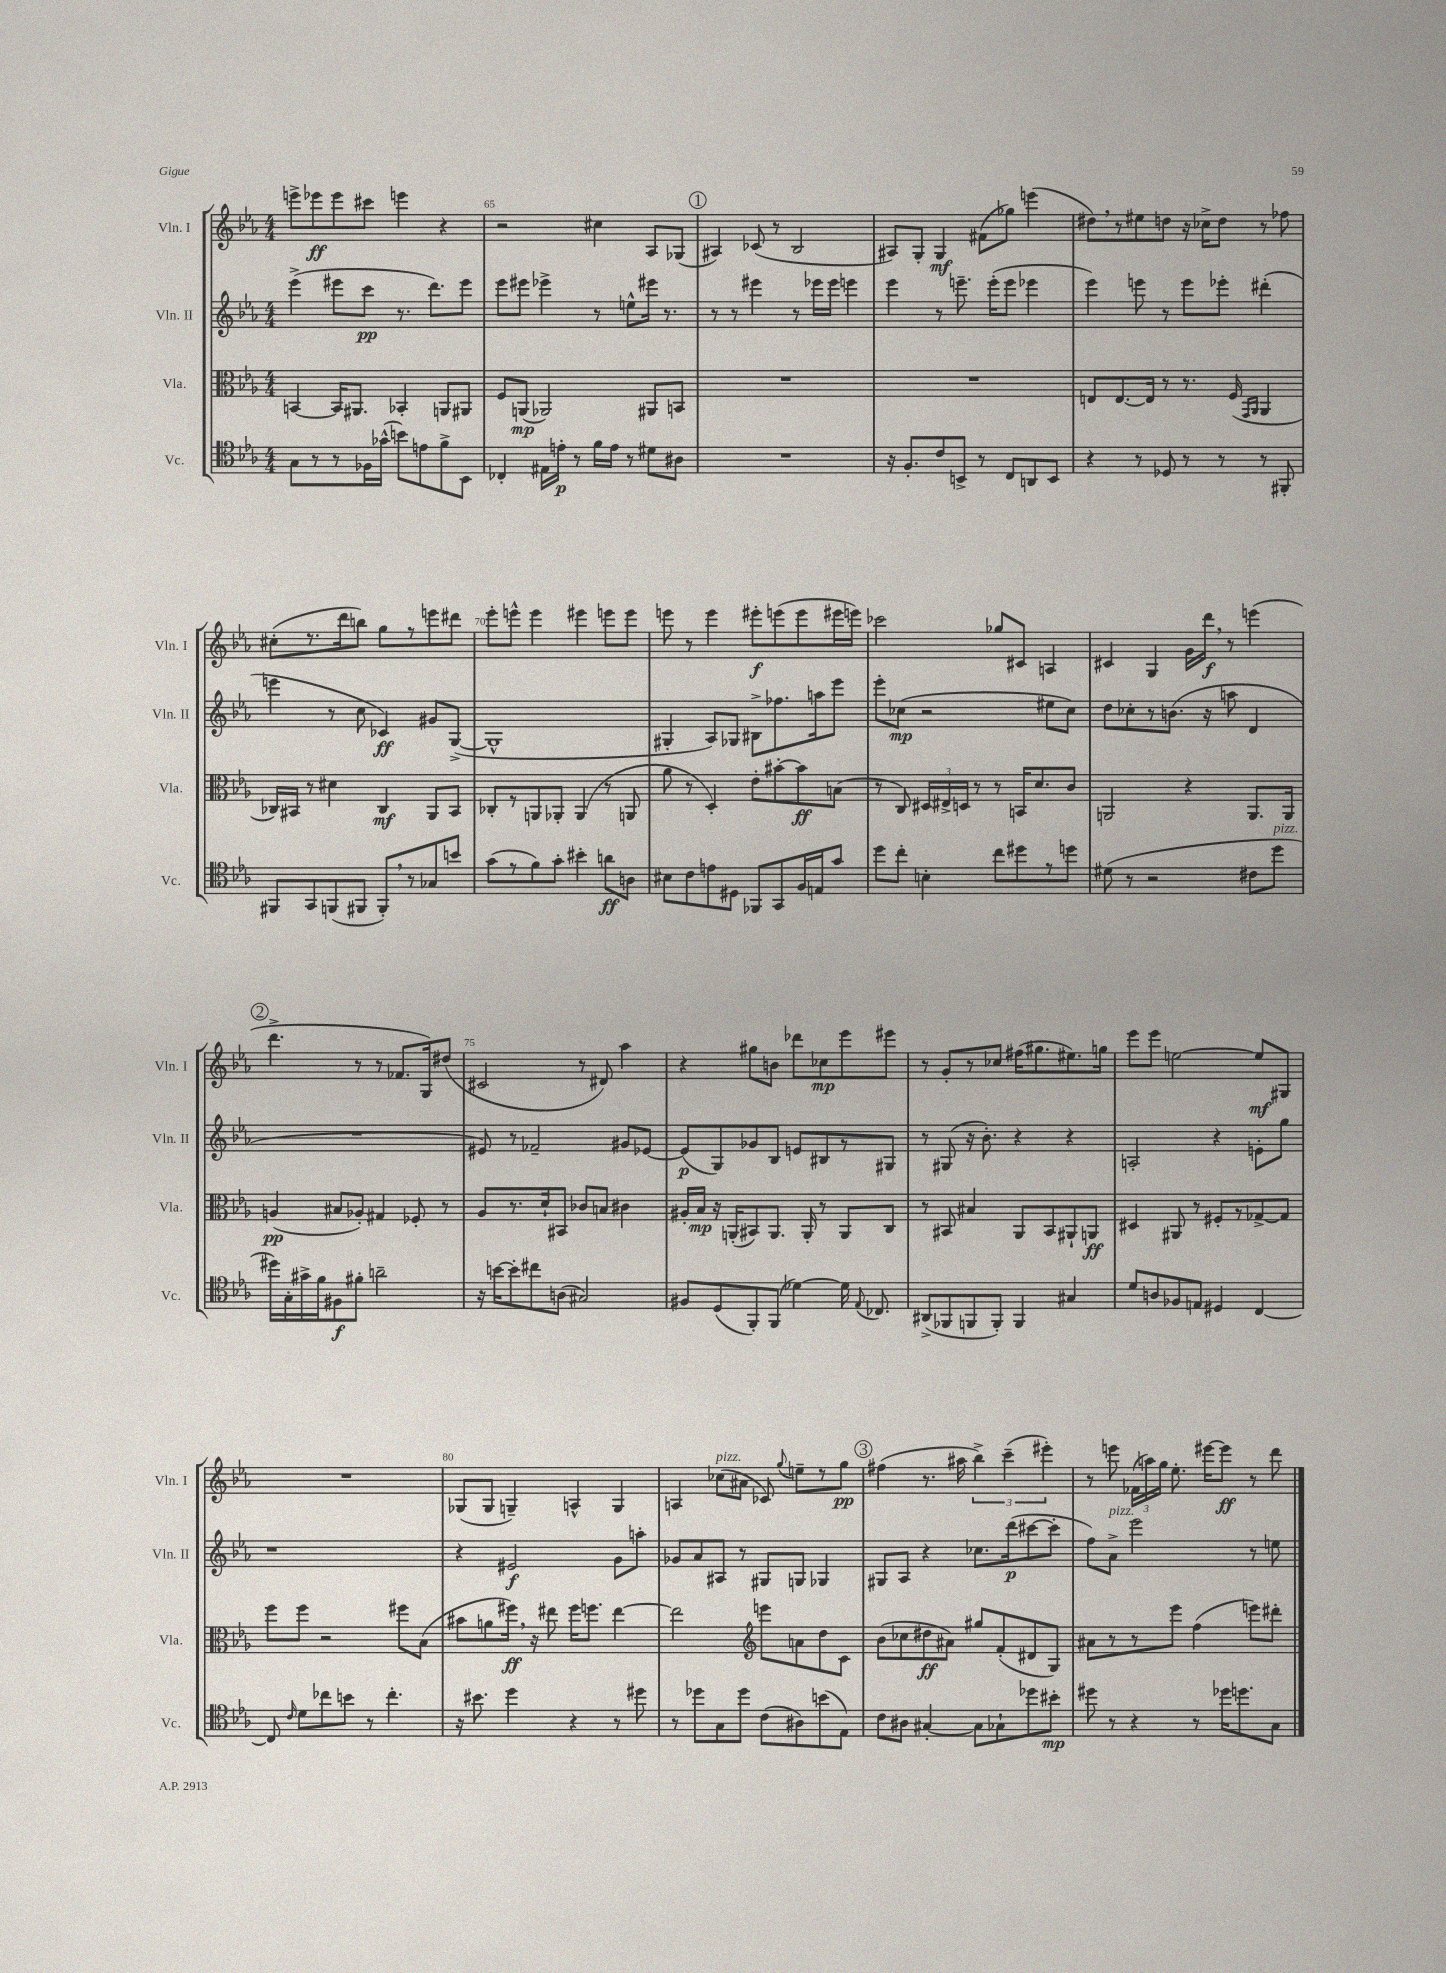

**kern	**dynam	**kern	**dynam	**kern	**dynam	**kern	**dynam
*part4	*part4	*part3	*part3	*part2	*part2	*part1	*part1
*staff4	*staff4	*staff3	*staff3	*staff2	*staff2	*staff1	*staff1
*I"Vc.	*	*I"Vla.	*	*I"Vln. II	*	*I"Vln. I	*
*I'Vc.	*	*I'Vla.	*	*I'Vln. II	*	*I'Vln. I	*
*clefC4	*	*clefC3	*	*clefG2	*	*clefG2	*
*k[b-e-a-]	*	*k[b-e-a-]	*	*k[b-e-a-]	*	*k[b-e-a-]	*
*M4/4	*	*M4/4	*	*M4/4	*	*M4/4	*
=64	=64	=64	=64	=64	=64	=64	=64
8G\L	.	[4BBn/	.	(4eee-^\	.	8eeen^\L	.
8r	.	.	.	.	.	8eee-X\	ff
8r	.	16BB/KL]	.	8eee#X\L	.	8eee-\	.
.	.	8.AA#X/J	.	.	.	.	.
16F-X\L	.	.	.	8ccc\J	pp	8ccc#X\J	.
(16g-X^^\JJ	.	.	.	.	.	.	.
8bn\L)	.	4BB-X'/	.	8.r	.	4eeen\	.
8en\	.	.	.	.	.	.	.
.	.	.	.	8.ddd\L)	.	.	.
8f^\	.	8AAn/L	.	.	.	4r	.
8BB-\J	.	8AA#X/J	.	8eee#\J	.	.	.
=65	=65	=65	=65	=65	=65	=65	=65
4C-X'/	.	8F/L	.	8eee-\L	.	2r	.
.	.	(8AAn/J	mp	8eee#X\J	.	.	.
16E#X\LL	.	2AA-X/)	.	4eee-X^\	.	.	.
16en'\JJ	p	.	.	.	.	.	.
8r	.	.	.	.	.	.	.
16f\LL	.	.	.	8r	.	4cc#X\	.
16e\JJ	.	.	.	.	.	.	.
8r	.	.	.	8een^^\L	.	.	.
8d#X\L	.	8AA#X/L	.	16eee#X\Jk	.	8A-/L	.
.	.	.	.	8.r	.	.	.
8A#X\J	.	8BBn/J	.	.	.	(8G-X/J	.
!!LO:REH:place=s1:t=1
=66	=66	=66	=66	=66	=66	=66	=66
1r	.	1r	.	8r	.	4A#X/)	.
.	.	.	.	8r	.	.	.
.	.	.	.	4eee#X\	.	(8c-X/	.
.	.	.	.	.	.	8r	.
.	.	.	.	8r	.	2B-/	.
.	.	.	.	16eee-X\LL	.	.	.
.	.	.	.	16eee-\JJ	.	.	.
.	.	.	.	4eeen\	.	.	.
=67	=67	=67	=67	=67	=67	=67	=67
16r	.	1r	.	4eee-\	.	8A#X/L)	.
8.F'/L	.	.	.	.	.	.	.
.	.	.	.	.	.	8G'/J	.
8c/	.	.	.	8r	.	4G/	mf
8BBn^/J	.	.	.	8.eeen~\	.	.	.
8r	.	.	.	.	.	(8f#X\L	.
.	.	.	.	(16eee'\KL	.	.	.
8C/L	.	.	.	8eee\J	.	8gg-X\J)	.
8AAn/	.	.	.	4eee-X\	.	(4eeen\	.
8BB/J	.	.	.	.	.	.	.
=68	=68	=68	=68	=68	=68	=68	=68
4r	.	8En/L	.	4eee-\)	.	8dd#X,\L)	.
.	.	[8.E/	.	.	.	8r	.
8r	.	.	.	8eeen\	.	8ee#X\	.
.	.	16E/Jk]	.	.	.	.	.
8D-X/	.	8r	.	8r	.	8ddn\J	.
8r	.	8.r	.	8eee\L	.	16r	.
.	.	.	.	.	.	16cc-X^\KL	.
8r	.	.	.	8eee-X'\J	.	8dd\J	.
.	.	(16F/	.	.	.	.	.
.	.	16qqGG/LL	.	.	.	.	.
.	.	16qqAA-/JJ	.	.	.	.	.
8r	.	4AA-/	.	(4ddd#X'\	.	8r	.
8FF#X'/	.	.	.	.	.	8ff-X\	.
!!LO:LB:g=z
=69	=69	=69	=69	=69	=69	=69	=69
8FF#X/L	.	16C-X/LL)	.	4eeen\	.	(8cc#X'\L	.
.	.	16BB#X/JJ	.	.	.	.	.
8GG/	.	8r	.	.	.	8.r	.
(8FFn/	.	4d#X\	.	8r	.	.	.
.	.	.	.	.	.	16ddd\k	.
8FF#X/J	.	.	.	8cc\	.	8bbn\J)	.
8FF#',/L)	.	4C-/	mf	4c-X/)	ff	8gg\L	.
8r	.	.	.	.	.	8r	.
8G-X/	.	8AA-/L	.	8g#X/L	.	8eeen\	.
8bn/J	.	8BB#/J	.	([8G^/J	.	8ddd#X\J	.
=70	=70	=70	=70	=70	=70	=70	=70
(8g\L	.	8C-X'/L	.	1G^^]	.	8eee-'\L	.
8r	.	8r	.	.	.	8eeen^^\J	.
8f\)	.	8AAn/	.	.	.	4eee\	.
8g'\J	.	8AA-X'/J	.	.	.	.	.
4b#X'\	.	(4AA-/	.	.	.	4eee#X\	.
8an\L	ff	8r	.	.	.	8eeen\L	.
8An\J	.	8AAn/	.	.	.	8eee\J	.
=71	=71	=71	=71	=71	=71	=71	=71
8B#X\L	.	8a-\	.	4G#X'/	.	8eeen\	.
8c\	.	8r	.	.	.	8r	.
8en\	.	4D'/)	.	8A-/L)	.	4eee\	.
8D#X\J	.	.	.	8G-X/J	.	.	.
8FF-X/L	.	8e-'\L	.	8B#X^\L	.	8eee#X'\L	f
8GG/	.	[8b#X'\	.	8.ff-X\	.	(8eeen\	.
16F/L	.	8b#\]	ff	.	.	8eee\	.
16En/J	.	.	.	16aan\k	.	.	.
8g/J	.	(8Bn\J	.	8eee-\J	.	16eee#X\L	.
.	.	.	.	.	.	16eeen\JJ)	.
=72	=72	=72	=72	=72	=72	=72	=72
8dd\L	.	8r	.	8eee-'\L	.	2ccc-X\	.
8cc'\J	.	8C/)	.	(8cc-X\J	mp	.	.
4Bn'\	.	24D#X/LL	.	2r	.	.	.
.	.	24E#X^/	.	.	.	.	.
.	.	24Dn/JJ	.	.	.	.	.
.	.	8r	.	.	.	.	.
8cc\L	.	8r	.	.	.	8gg-X/L	.
8dd#X\	.	16BBn/KL	.	.	.	8c#X/J	.
.	.	8.d/	.	.	.	.	.
8r	.	.	.	8ee#X\L	.	4An/	.
8ddn\J	.	8c/J	.	8cc-\J)	.	.	.
=73	=73	=73	=73	=73	=73	=73	=73
(8d#X\	.	2AAn/	.	8dd\L	.	4c#X/	.
8r	.	.	.	8cc-X'\	.	.	.
2r	.	.	.	8r	.	4G/	.
.	.	.	.	(8.bn\J	.	.	.
.	.	4r	.	.	.	16g\LL	.
.	.	.	.	16r	.	16ddd,\JJ	f
.	.	.	.	8aan\	.	8r	.
8c#X\L	.	8.AA/L	.	4d/	.	(4eeen\	.
!LO:TX:a:i:t=pizz.	!	!	!	!	!	!	!
8dd\J	.	.	.	.	.	.	.
.	.	16AA/Jk	.	.	.	.	.
!!LO:LB:g=z
!!LO:REH:place=s1:t=2
=74	=74	=74	=74	=74	=74	=74	=74
16dd#X\LL)	.	(4An/	pp	1r	.	4.ddd^\	.
16G'\	.	.	.	.	.	.	.
16g#X^\	.	.	.	.	.	.	.
16f\J	.	.	.	.	.	.	.
8F#X\	f	8B#X/L	.	.	.	.	.
8f#X'\J	.	8A-X'/J)	.	.	.	8r	.
2an~\	.	4G#X/	.	.	.	8r	.
.	.	.	.	.	.	8.f-X/L	.
.	.	8F-X'/	.	.	.	.	.
.	.	.	.	.	.	16G/k)	.
.	.	8r	.	.	.	(8dd#X/J	.
=75	=75	=75	=75	=75	=75	=75	=75
16r	.	8A-/L	.	8e#X/)	.	2c#X/	.
[16bn\KL	.	.	.	.	.	.	.
8b'\]	.	8.r	.	8r	.	.	.
8cc#X\	.	.	.	2f-X~/	.	.	.
.	.	16d`/k	.	.	.	.	.
(8An\J	.	8BB#X/J	.	.	.	.	.
2G#X/)	.	8c-X/L	.	.	.	8r	.
.	.	8Bn/J	.	.	.	8d#X/)	.
.	.	4c#X\	.	8g#X/L	.	4aa-\	.
.	.	.	.	[8e-X/J	.	.	.
=76	=76	=76	=76	=76	=76	=76	=76
8F#X/L	.	16A#X'/LL	.	(8e-/L]	p	4r	.
.	.	16B-/JJ	mp	.	.	.	.
(8D/	.	16r	.	8G/)	.	.	.
.	.	(16AAn'/KL	.	.	.	.	.
8FF'/)	.	8BB#X/)	.	8g-X/	.	8gg#X\L	.
(8FF/J	.	8.AA/J	.	8B-/J	.	8bn\J	.
[4d-X\)	.	.	.	8en/L	.	8ddd-X\L	.
.	.	16AA'/	.	.	.	.	.
.	.	8r	.	8B#X/	.	8cc-X\	mp
16d-\]	.	8AA/L	.	8r	.	8eee-\	.
8qqE-/	.	.	.	.	.	.	.
8.C-X/	.	.	.	.	.	.	.
.	.	8C/J	.	8G#X/J	.	8eee#X\J	.
=77	=77	=77	=77	=77	=77	=77	=77
(8AA#X^/L	.	8r	.	8r	.	8r	.
8FF-X/	.	8BB#X/	.	(8G#X/	.	8g'/L	.
8FFn/	.	4B#X/	.	16r	.	8r	.
.	.	.	.	8.b-'\)	.	.	.
8FF'/J)	.	.	.	.	.	8cc-X/J	.
4FF/	.	8AA-/L	.	4r	.	(16ff#X\KL	.
.	.	.	.	.	.	8.gg#X\	.
.	.	8BB#/	.	.	.	.	.
4G#X/	.	8AA#X`/	.	4r	.	8.ee#X\)	.
.	.	8AAn/J	ff	.	.	.	.
.	.	.	.	.	.	16ggn\Jk	.
=78	=78	=78	=78	=78	=78	=78	=78
8d/L	.	4D#X/	.	2An'/	.	8eee-\L	.
8An/	.	.	.	.	.	8eee-\J	.
8F-X/	.	8AA#X/	.	.	.	[2een\	.
8En/J	.	8r	.	.	.	.	.
4D#X/	.	8F#X'/L	.	4r	.	.	.
.	.	8r	.	.	.	.	.
[4C/	.	[8G-X^/	.	8en'\L	.	8ee/L]	mf
.	.	8G-/J]	.	8gg\J	.	8G#X/J	.
!!LO:LB:g=z
=79	=79	=79	=79	=79	=79	=79	=79
8C/]	.	8ff\L	.	1r	.	1r	.
16qqc/	.	.	.	.	.	.	.
8d\L	.	8ff\J	.	.	.	.	.
8cc-X\	.	2r	.	.	.	.	.
8bn\J	.	.	.	.	.	.	.
8r	.	.	.	.	.	.	.
4.cc-'\	.	.	.	.	.	.	.
.	.	8ff#X\L	.	.	.	.	.
.	.	(8B-\J	.	.	.	.	.
=80	=80	=80	=80	=80	=80	=80	=80
16r	.	8b#X\L	.	4r	.	(8G-X/L	.
8.b#X\	.	.	.	.	.	.	.
.	.	8an\	.	.	.	8G-/J	.
4dd\	.	16ff#X,\Jk)	ff	2e#X/	f	4Gn~/)	.
.	.	16r	.	.	.	.	.
.	.	8ee#X\	.	.	.	.	.
4r	.	16ff#\KL	.	.	.	4An^^/	.
.	.	8.ffn\J	.	.	.	.	.
8r	.	[4ee#\	.	8g\L	.	4G/	.
8dd#X\	.	.	.	8aan'\J	.	.	.
=81	=81	=81	=81	=81	=81	=81	=81
8r	.	2ee#\]	.	8g-X/L	.	4An/	.
8dd-X\L	.	.	.	8a-/	.	.	.
!	!	!	!	!	!	!LO:TX:a:i:t=pizz.	!
8G\	.	.	.	8A#X/J	.	(8cc-X\L	.
8dd-\J	.	.	.	8r	.	8a#X\J	.
*	*	*clefG2	*	*	*	*	*
(8c\L	.	8eeen\L	.	8G#X/L	.	8c-X/)	.
.	.	.	.	.	.	8qqgg/	.
8A#X\)	.	8an\	.	8Gn/J	.	8een~\L	.
(8bn\	.	8dd\	.	4G-X/	.	8r	.
8E-\J)	.	8c\J	.	.	.	8gg\J	pp
!!LO:REH:place=s1:t=3
=82	=82	=82	=82	=82	=82	=82	=82
8c\L	.	(8b-\L	.	8G#X/L	.	(4ff#X\	.
8A#X\J	.	8cc-X\	.	8A-/J	.	.	.
[4G#X'/	.	8dd#X\	ff	4r	.	8.r	.
.	.	8a#X\J)	.	.	.	.	.
.	.	.	.	.	.	16aa#X\	.
8G#\L]	.	8gg#X/L	.	8.cc-X\L	.	6bb-^\)	.
8G-X`\	.	(8f'/	.	.	.	.	.
.	.	.	.	.	.	(6ccc~\	.
.	.	.	.	(16ddd\k	p	.	.
8dd-X\	.	8d#X/	.	[8ccc#X\	.	.	.
.	.	.	.	.	.	6eee#X'\)	.
8b#X'\J	mp	8G/J)	.	8ccc#'\J]	.	.	.
=83	=83	=83	=83	=83	=83	=83	=83
8dd#X\	.	8a#X\L	.	8ff\L)	.	8r	.
!	!	!	!	!LO:TX:a:i:t=pizz.	!	!	!
8r	.	8r	.	8a-^\J	.	8eeen\	.
4r	.	8r	.	2eee-\	.	(24f-X\LL	.
.	.	.	.	.	.	24aan\)	.
.	.	.	.	.	.	24gg\JJ	.
.	.	8eee-\J	.	.	.	8.ee-'\	.
8r	.	(4ff\	.	.	.	.	.
.	.	.	.	.	.	[16eee#X\KL	.
16dd-X\KL	.	.	.	.	.	8eee#\J]	ff
8.ddn\	.	.	.	.	.	.	.
.	.	8eeen\L)	.	8r	.	8r	.
8G\J	.	8ddd#X'\J	.	8een\	.	8ddd\	.
==	==	==	==	==	==	==	==
*-	*-	*-	*-	*-	*-	*-	*-
